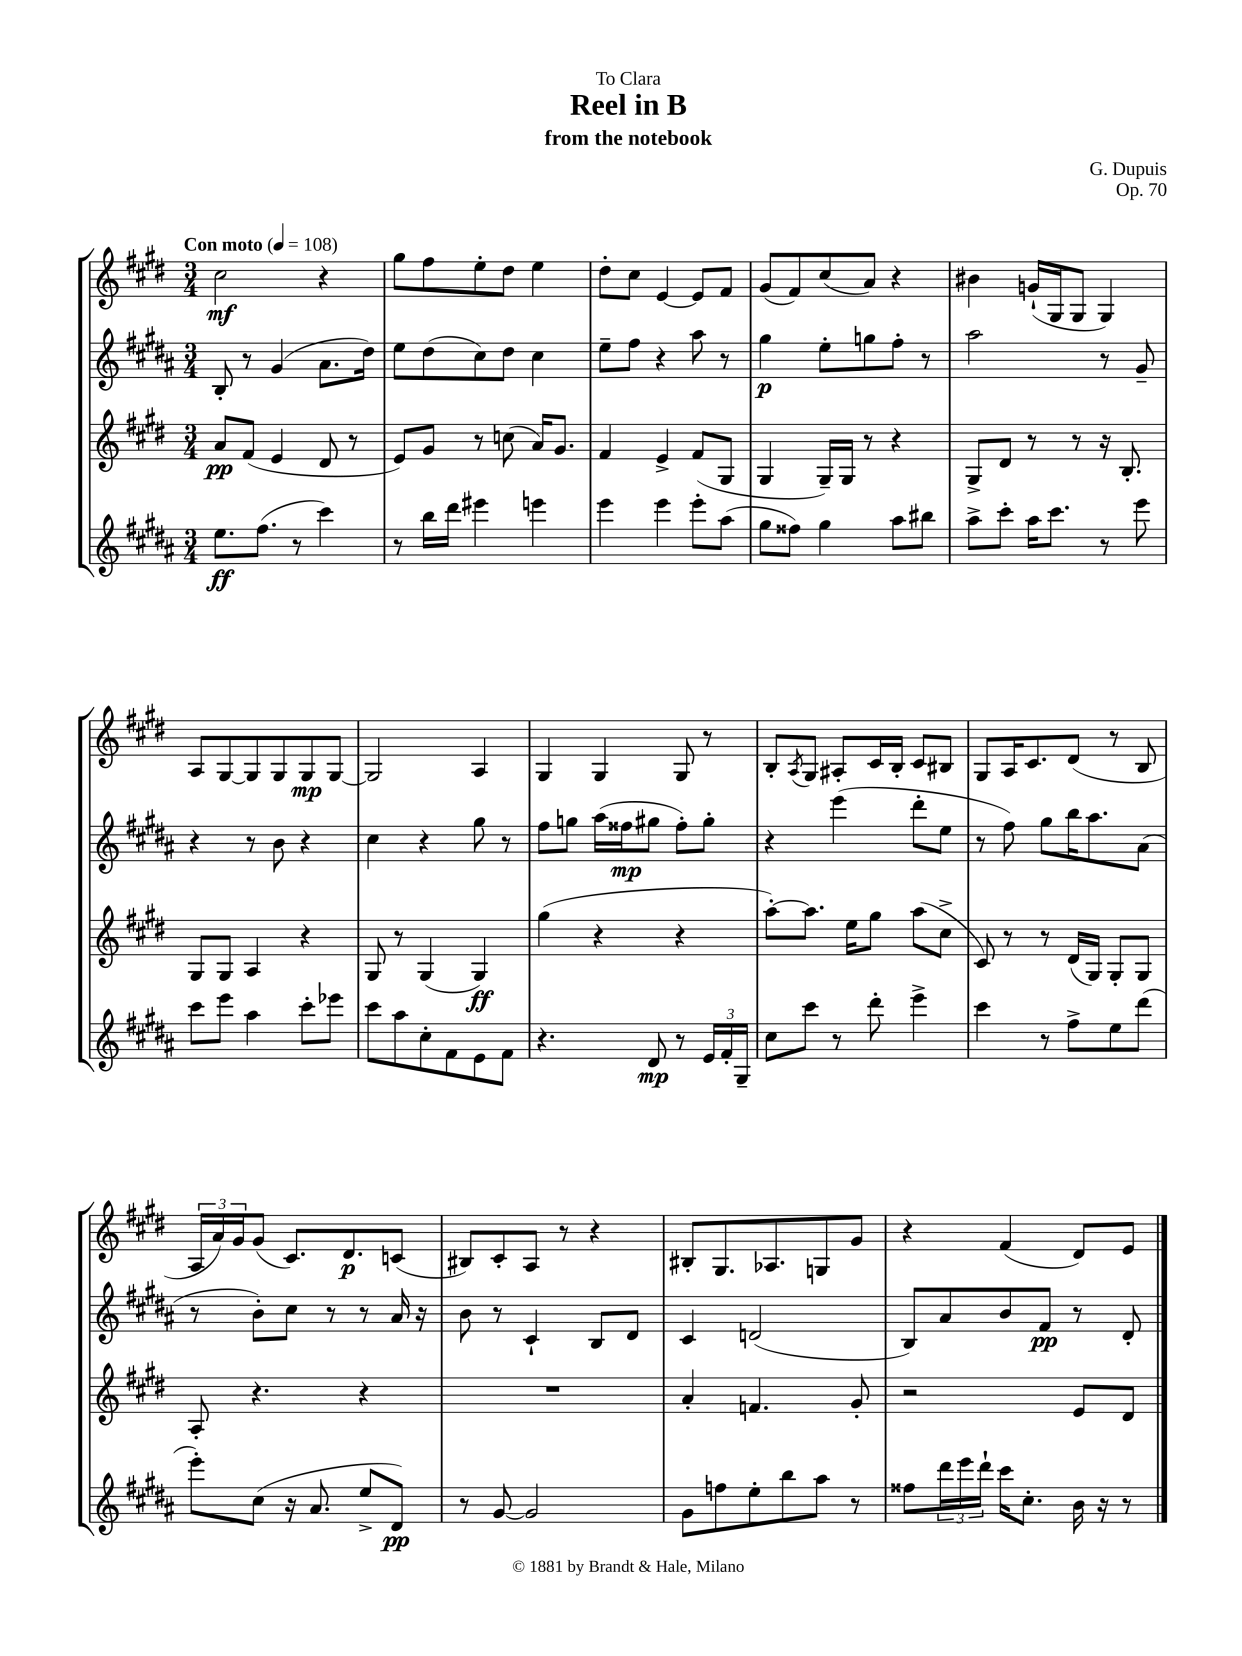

**kern	**kern	**kern	**kern
*staff4	*staff3	*staff2	*staff1
*clefG2	*clefG2	*clefG2	*clefG2
*k[f#c#g#d#a#]	*k[f#c#g#d#]	*k[f#c#g#d#a#]	*k[f#c#g#d#]
*M3/4	*M3/4	*M3/4	*M3/4
*MM108	*MM108	*MM108	*MM108
8.ee	8a	8B'	2cc#
.	(8f#	8r	.
(8.ff#	.	.	.
.	4e	(4g#	.
8r	.	.	.
4ccc#)	8d#	8.a#	4r
.	8r	.	.
.	.	16dd#)	.
=	=	=	=
8r	8e)	8ee	8gg#
16bb	8g#	(8dd#	8ff#
16ddd#	.	.	.
4eee#	8r	8cc#)	8ee'
.	(8cc	8dd#	8dd#
4eee	16a)	4cc#	4ee
.	8.g#	.	.
=	=	=	=
4eee	4f#	8ee~	8dd#'
.	.	8ff#	8cc#
4eee	4e^	4r	[4e
8eee'	(8f#	8aa#	8e]
(8aa#	8G#	8r	8f#
=	=	=	=
8gg#	4G#	4gg#	(8g#
8ff##)	.	.	8f#)
4gg#	16G#~)	8ee'	(8cc#
.	16G#	.	.
.	8r	8gg	8a)
8aa#	4r	8ff#'	4r
8bb#	.	8r	.
=	=	=	=
8aa#^	8G#^	2aa#	4b#
8ccc#'	8d#	.	.
16aa#	8r	.	(16g`
8.ccc#	.	.	16G#
.	8r	.	8G#
8r	16r	8r	4G#)
.	8.B'	.	.
8eee	.	8g#~	.
=	=	=	=
8ccc#	8G#	4r	8A
8eee	8G#	.	[8G#
4aa#	4A	8r	8G#]
.	.	8b	8G#
8ccc#'	4r	4r	8G#
8eee-	.	.	[8G#
=	=	=	=
8ccc#	8G#	4cc#	2G#]
8aa#	8r	.	.
8cc#'	(4G#	4r	.
8f#	.	.	.
8e	4G#)	8gg#	4A
8f#	.	8r	.
=	=	=	=
4.r	(4gg#	8ff#	4G#
.	.	8gg	.
.	4r	(16aa#	4G#
.	.	16ff##	.
8d#	.	8gg#	.
8r	4r	8ff##')	8G#
24e	.	8gg#'	8r
24f#'	.	.	.
24G#~	.	.	.
=	=	=	=
8cc#	[8aa')	4r	8B'
.	.	.	8qA
8ccc#	8.aa]	.	8G#
8r	.	(4eee	8A#'
.	16ee	.	.
8ddd#'	8gg#	.	16c#
.	.	.	16B'
4eee^	(8aa	8ddd#'	8c#
.	8cc#^	8ee	8B#
=	=	=	=
4ccc#	8c#)	8r	8G#
.	8r	8ff#)	16A
.	.	.	8.c#
8r	8r	8gg#	.
8ff#^	(16d#	16bb	(8d#
.	16G#)	8.aa#	.
8ee	8G#'	.	8r
(8ddd#	8G#	(8a#	8B
=	=	=	=
8eee')	8A'	8r	24A
.	.	.	24a)
.	.	.	24g#
(8cc#	4.r	8b')	(8g#
16r	.	8cc#	8.c#)
8.a#	.	.	.
.	.	8r	.
.	.	.	8.d#
8ee^	4r	8r	.
8d#)	.	16a#	(8c
.	.	16r	.
=	=	=	=
8r	2.r	8b	8B#)
[8g#	.	8r	8c#'
2g#]	.	4c#`	8A
.	.	.	8r
.	.	8B	4r
.	.	8d#	.
=	=	=	=
8g#	4a'	4c#	8B#'
8ff	.	.	8.G#
8ee'	4.f	(2d	.
.	.	.	8.A-
8bb	.	.	.
8aa#	.	.	8G
8r	8g#'	.	8g#
=	=	=	=
8ff##	2r	8B)	4r
24ddd#	.	8a#	.
24eee	.	.	.
24ddd#`	.	.	.
16ccc#	.	8b	(4f#
8.cc#'	.	.	.
.	.	8f#	.
16b	8e	8r	8d#)
16r	.	.	.
8r	8d#	8d#'	8e
==	==	==	==
*-	*-	*-	*-
